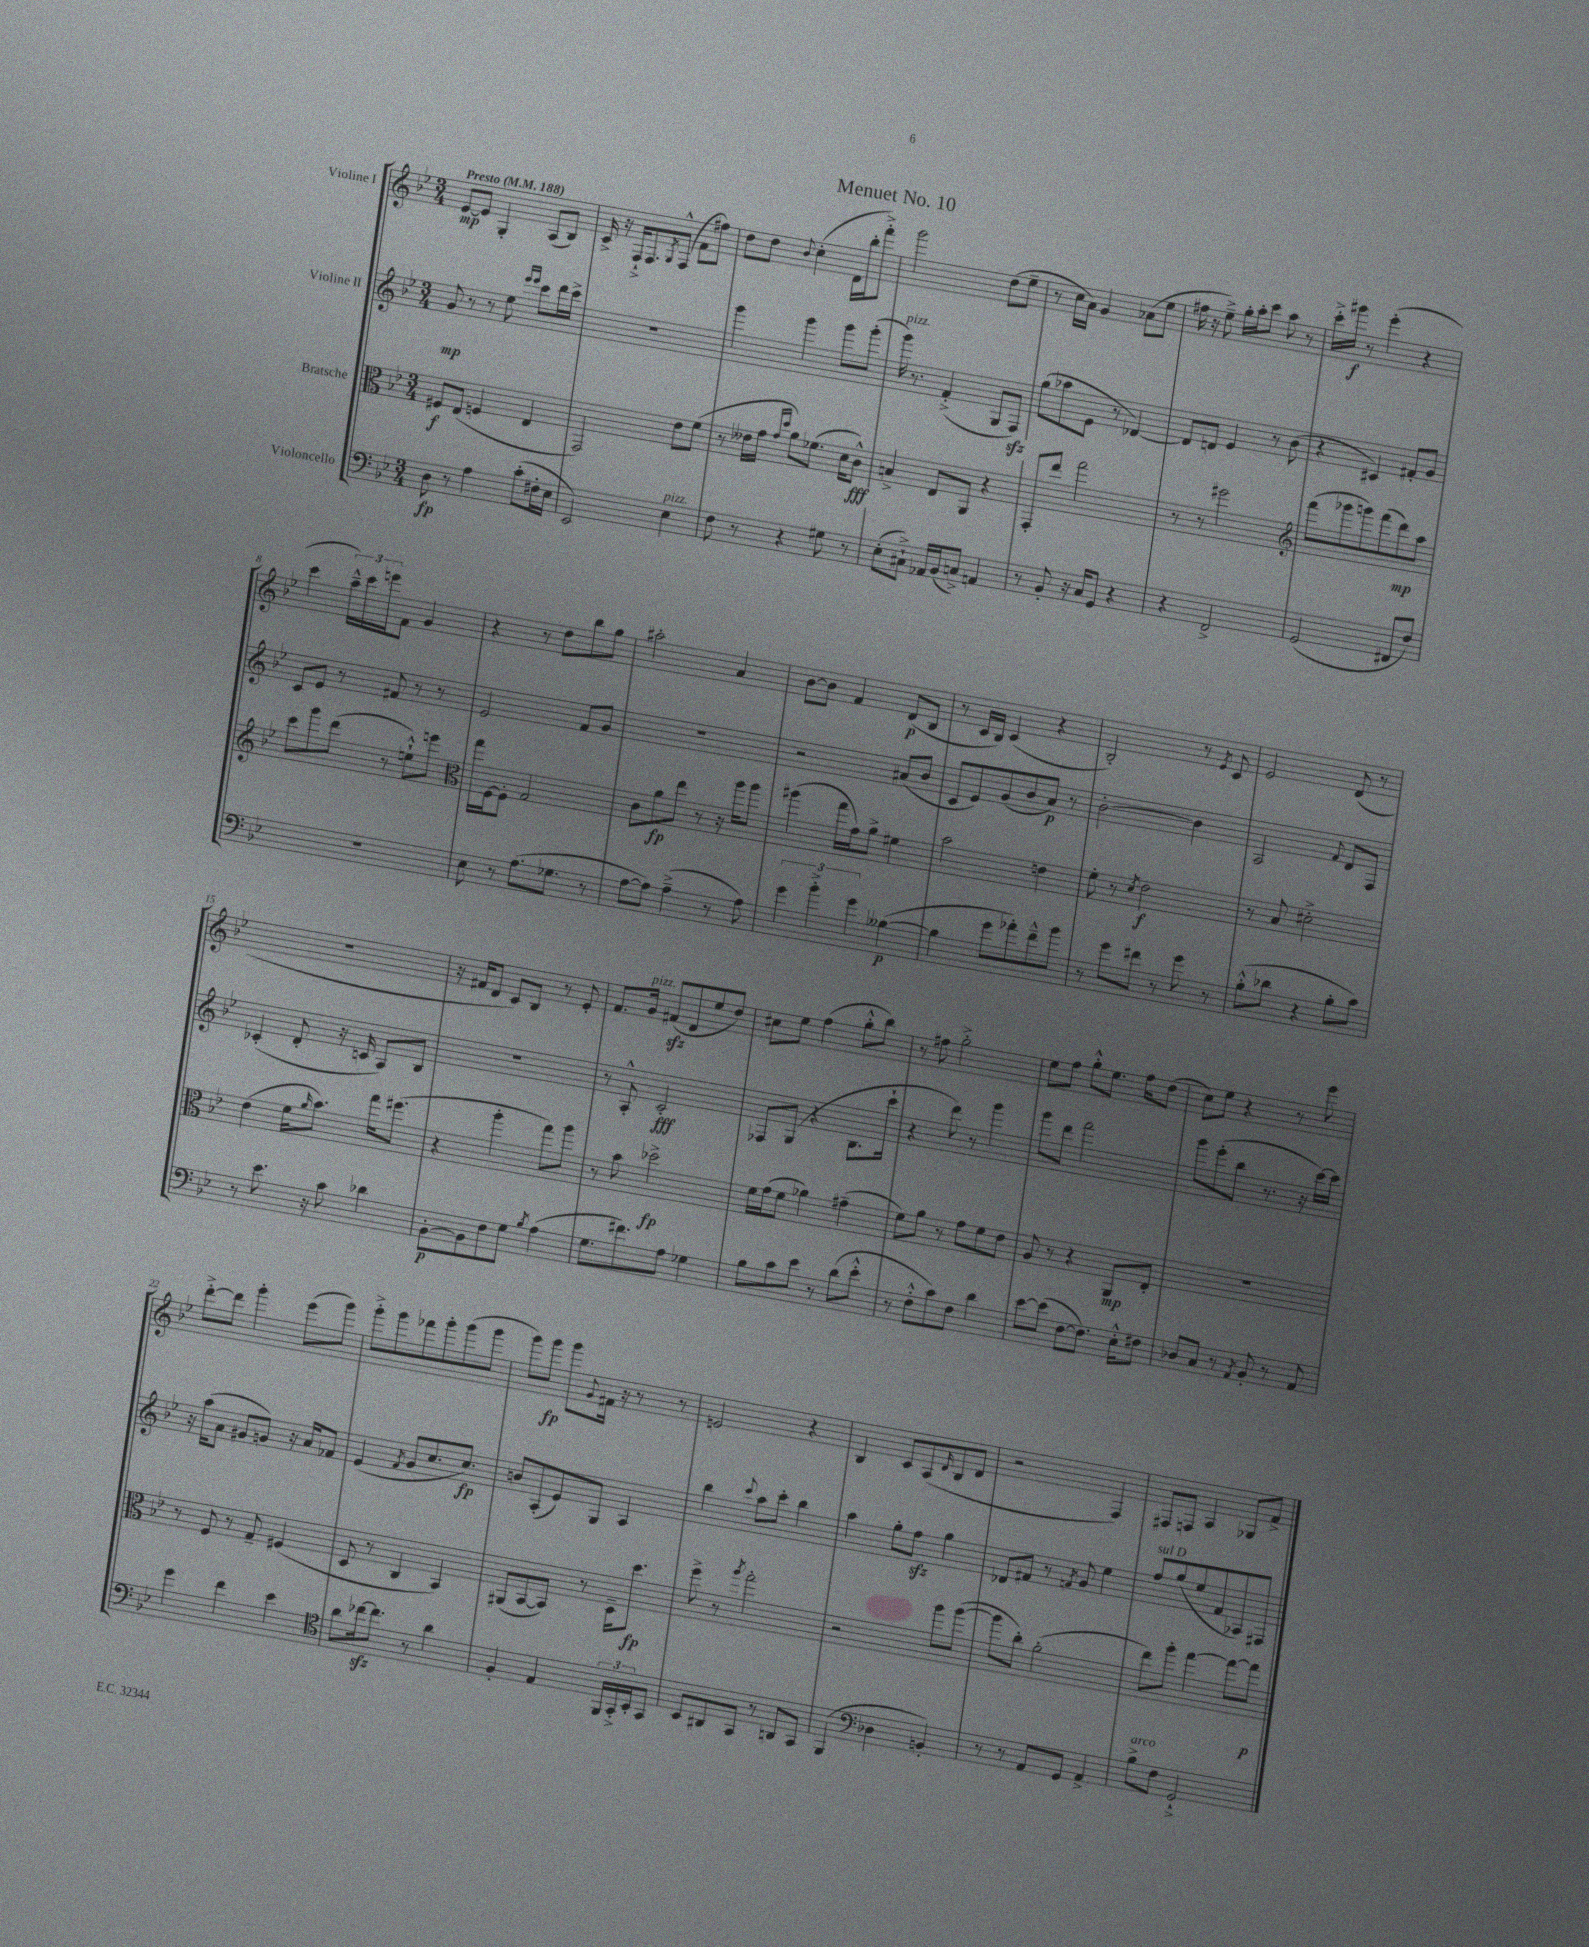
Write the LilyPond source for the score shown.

\header { title = "Menuet No. 10" }
<<
\new StaffGroup <<
\new Staff = "s0" \with { instrumentName = "Violine I" } {
    \clef treble \key bes \major \numericTimeSignature \time 3/4 \tempo "Presto" 4 = 188
    ees'8~\mp ees'8 g4-. a8( bes8) |
    c'16-> r16 f16-!-> f8. \acciaccatura { g8 } f8-^( f'8 fis''8) |
    d''8 d''8 \appoggiatura { bes'8 } c''4-.( d'16 bes''16-. f'''8-.->) |
    g'''2 d''8( ees''8-- |
    r8 c''16 a'16) g'4 aes'8( ees''8 |
    fis''16 r16 ees''8--->) g''16-. a''16-. c'''8 a''8 r8 |
    c'''16-.-> gis'''16\f r8 ees'''4-.( r4 |
    c'''4 \tuplet 3/2 { a''16---^) c'''16 e'''16 } f'8 g'4 |
    r4 r8 d''8 bes''8 g''8 |
    ais''2-. a'4 |
    bes'8~ bes'8 f'4 d'8\p( bes8 |
    r8 c'16 bes16) c'4( r4 |
    bes2-.) r8 \acciaccatura { ees'8 } c'8 |
    ees'2 d'8( r8 |
    R2. |
    r16 fis'16 d'8 c'8) bes8 r8 ees'8-. |
    f'8. g'16^\markup { \italic "pizz." } fis'8\sfz( d'8 ees''8 d''8) |
    cis''8 ees''8 f''4( g''8-.-^ bes''8) |
    r8 fis''8 g''2-.-> |
    ees''8 f''8 g''8-.-^ ees''8. f''16 d''8( |
    c''8) ees''8 r4 r8 ees'''8 |
    d'''8~-.-> d'''8 g'''4-. ees'''8( g'''8) |
    g'''8-.-> g'''8 fes'''8 g'''8-. g'''8( g'''8 |
    g'''8) g'''8\fp g'''8 \appoggiatura { g'8 } fis'16 r16 r8 r8 |
    e'2 r4 |
    bes4 c'8 a8( \grace { d'16 } bes8 d'8 |
    r2 f4) |
    fis8 f8 a4 ges8 f'8-> \bar "|." |
}
\new Staff = "s1" \with { instrumentName = "Violine II" } {
    \clef treble \key bes \major \numericTimeSignature \time 3/4
    g'8\mp r8 r8 ees''8 \grace { ees'''16 ees'''16 } c'''8 d'''16 c'''16-> |
    r2. |
    g'''4 g'''4 g'''8 g'''8-.( |
    g'''16^\markup { \italic "pizz." }) r8. f'4-.->( g8 f8\sfz) |
    g''8( aes''8 ees'8 r8 des'4~) |
    des'8 d'8 ees'4 r8 bes'8( |
    r4 cis'4) fis'8-. g'8 |
    c'8 ees'8 r8 fis'8 r8 r8 |
    ees'2 f'8 g'8 |
    R2. |
    r2 ais'8( bes'8 |
    c'8 ees'8) g'8( bes'8 a'8\p) r8 |
    bes'2~-. bes'4 |
    a2 \appoggiatura { f'8 } d'8 f8 |
    ces'4-.( d'8-. r16 c'16 a8) bes8 |
    R2. |
    r8 a8-.-^ c'2-.\fff |
    fes8 g8( r4 bes8. c'''16-! |
    r4 d'''8) r8 g'''4 |
    g'''8 d'''8 f'''2 |
    g'''8 ees'''8-.( bes''8 r8. r16 c'''16~) c'''16 |
    r16 a''16( a'8 gis'8 g'8) r16 a'16 fes'8 |
    ees'4( \acciaccatura { f'8 } g'8 c''8. c''8.\fp) |
    b'8 a8-.( ees'8) g8 a4 |
    bes''4 \appoggiatura { c'''8 } a''8 c'''8-. bes''4 |
    a''4 g''8-. f''8\sfz g''4 |
    des'8 fis'8 r8 \acciaccatura { f'8 } g'8 ees''4 |
    f''8^\markup { \italic "sul D" } g''8( ees''8 f'8 aes8) fis8 \bar "|." |
}
\new Staff = "s2" \with { instrumentName = "Bratsche" } {
    \clef alto \key bes \major \numericTimeSignature \time 3/4
    fis8\f ees8( f4 ees4 |
    g,2) ees'8 f'8( |
    r8 eeses'16 g'16 \grace { g'16 d''16 } a'8) fes'8.( d'16 c'8-^\fff) |
    b4-> ees8 a,8 r4 |
    g,8-. ees''8 g''2 |
    r8 r8 fis''2 |
    \clef treble f'''8( ges'''8 g'''8) f'''8( d'''8\mp) a''8 |
    c'''8 g'''8 d'''8( r8 e''8-!-^) e'''8 |
    \clef alto g''16 f16~ f8-. g2 |
    c'8 a'8\fp ees''8 r8 r16 a''16 a''8 |
    ais''4( g''16 g'16) a'8-> fis'4 |
    bes'2 e'4 |
    f'8-. r8 \acciaccatura { d'8 } ees'2\f |
    r8 bes8 dis'2-.-> |
    ees'4( f'16 \grace { a'16 } bes'8.) g''16 fis''8.( |
    r4 a''4-. g''8) a''8 |
    r8 bes'8 des''2->\fp |
    f'16 g'16( f'8 aes'4) gis'4--( |
    f'8) a'8 r8 g'8 f'8 ees'8 |
    a8 r8 r4 a,8\mp ees8-. |
    R2. |
    r8 f8 r8 g8-- fis4( |
    d8 r8 c4 bes,4) |
    ais,8( bes,8~ bes,8) r8 d16-- d''8.\fp |
    f''8-> r8 \acciaccatura { a''8 } g''2-. |
    r2 a''8 a''8~( |
    a''8 c''8-.) a'2-.( |
    ees''8) a''8-. g''4~ g''8~ g''8\p \bar "|." |
}
\new Staff = "s3" \with { instrumentName = "Violoncello" } {
    \clef bass \key bes \major \numericTimeSignature \time 3/4
    d8\fp r8 a4 c'8-.( fis16-. ees16 |
    ees,2) ees4^\markup { \italic "pizz." } |
    f8 r8 r4 gis8 r8 |
    ees8-.( cis8-!->) aes,16 bes,16( c8->) a,4 |
    r8 bes,8-. r16 c16 g,8 r4 |
    r4 f,2-> |
    g,2( fis,8 f8) |
    R2. |
    ees8 r8 a8.( ges8. r8 |
    a8~ a8) a4--->( r8 a8) |
    \tuplet 3/2 { g'4 bes'4-.-> g'4 } beses4~\p( |
    beses4 g'8 aes'8-.) f'8---^ bes'8 |
    r8 g'8 fis'8 r8 g'8 r8 |
    bes8-.-^( des'8 r4 bes8-. c'8) |
    r8 ees'8. r16 c'8 des'4 |
    bes,8~-.\p bes,8 f8 g8 \acciaccatura { bes8 } a4( |
    g8. fis'8.) a8 ges4 |
    bes8 c'8 ees'8 r8 d'8( ees'8-.-^ |
    r8 f8-.-^ c'8) f8 d'4 |
    ees'8~ ees'8( f8~ f8.) ees16-.-^ fis8 |
    des8 c8 r8 \acciaccatura { a,8 } bes,8-. r8 a,8 |
    g'4 f'4 ees'4 |
    \clef tenor a'8 ces''16~\sfz ces''8. r8 a'4 |
    f4-. ees4 \tuplet 3/2 { f,16 g,16-.-> bes,16-. } g,8 |
    bes,8 ais,8 g,8 r8 a,8 g,8 |
    f,4( \clef bass des4 b,4-.) |
    r8 r8 a,8 g,8 a,4-> |
    bes8->^\markup { \italic "arco" } f8 g,2-!-> \bar "|." |
}
>>
>>
